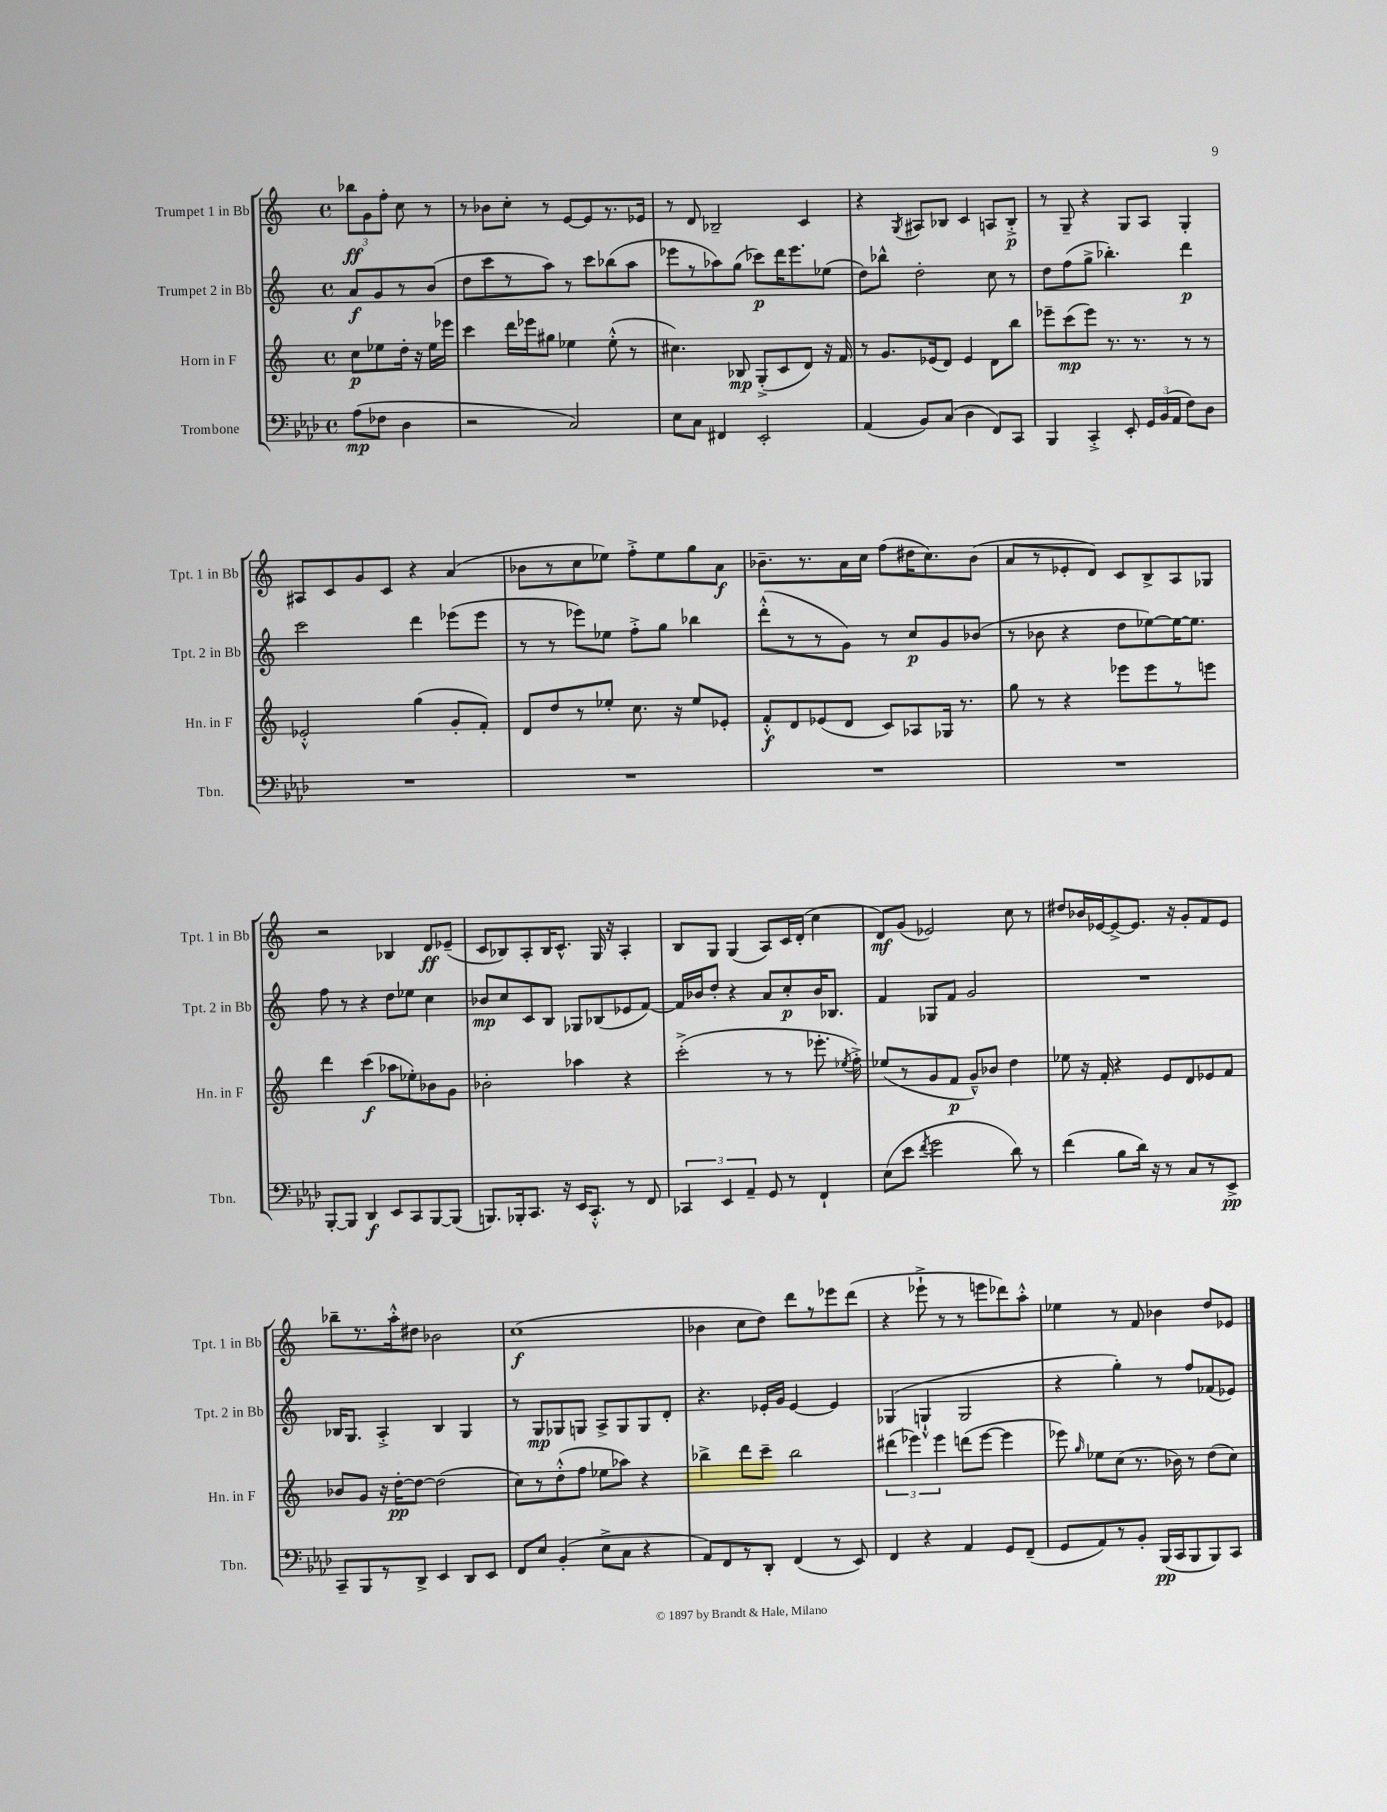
<<
\new StaffGroup <<
\new Staff = "s0" \with { instrumentName = "Trumpet 1 in Bb" shortInstrumentName = "Tpt. 1 in Bb" } {
    \clef treble \key c \major \defaultTimeSignature \time 4/4 \partial 2
    \autoBeamOff \tuplet 3/2 { bes''8[\ff g'8 f''8]-. } c''8 r8 |
    r8 bes'8[ c''8]-. r8 e'8[~ e'8 r8. ees'16] |
    r8 d'8 bes2-- c'4 |
    r4 \acciaccatura { g8 } ais8[ bes8] c'4 a8[ bes8]-.->\p |
    r8 g8-- r4 g8[ a8] g4-. |
    ais8[ c'8 g'8 c'8] r4 a'4( |
    bes'8[ r8 c''8 ees''8]) f''8[-.-> ees''8 g''8 a'8]\f |
    bes'8.[-- r8. a'16 c''16] f''8[( dis''16 c''8.) bes'8]( |
    a'8[ r8 ees'8-. d'8]) c'8[ b8-> a8 ges8] |
    r2 bes4 d'8[\ff ees'8]--( |
    c'8[ bes8) a8-. bes16 c'8.]-^ g16 r16 a4-. |
    b8[ g8] g4( a8[) c'16 d'16]-.( c''4 |
    d'8[\mf) g'8]( ees'2) c''8 r8 |
    dis''8[ bes'16 ees'16~ ees'8~-> ees'8.] r16 g'8[-. f'8 ees'8] |
    bes''8[-- r8. a''16-.-^ dis''8] bes'2 |
    c''1\f( |
    bes'4 c''8[ d''8]) d'''8[ r8 ees'''8 d'''8]( |
    r4 ees'''8-!-> r8 r8 e'''8[ des'''8) a''8]-.-^ |
    ees''4 r8 f'8 bes'4 d''8[ ees'8] \bar "|." |
}
\new Staff = "s1" \with { instrumentName = "Trumpet 2 in Bb" shortInstrumentName = "Tpt. 2 in Bb" } {
    \clef treble \key c \major \defaultTimeSignature \time 4/4 \partial 2
    \autoBeamOff a'8[\f g'8 r8 b'8]( |
    d''8[ c'''8 r8 a''8]) r8 c'''8[ bes''8( a''8] |
    ees'''8[ r8 aes''8) g''8]( ces'''8[\p) d'''16 ees'''8. ees''8]( |
    d''8[) bes''8]-^ d''2-. c''8 r8 |
    d''8[ f''8( g''8]-> bes''4.-.) d'''4\p |
    c'''2 d'''4 ees'''8[( ees'''8] |
    r8 r8 ees'''8[) ees''8] f''8[-.-> g''8] bes''4 |
    d'''8[-.-^( r8 r8 g'8]) r8 c''8[\p g'8 bes'8]( |
    r8 bes'8 r4 d''8[ ees''8~) ees''16~ ees''8.] |
    f''8 r8 r4 d''8[ ees''8] c''4 |
    bes'8[\mp c''8 c'8 b8] ges8[ bes8( ees'8 f'8]~) |
    f'16[ bes'16 d''8]-. r4 a'8[ c''8-.\p bes'16 bes8.] |
    f'4 ges8[ f'8] g'2 |
    R1 |
    bes16[ g8.] a4-.-> bes4 g4 |
    r8 g8[\mp ges8 g8] a8[-> g8 g8 d'8]-. |
    r4. ees'16[-. g'16] ees'4~ ees'4 |
    ges4( g4-!-^ g2 |
    r4 g''4-.) r8 f''8[ fes'8( ees'8]) \bar "|." |
}
\new Staff = "s2" \with { instrumentName = "Horn in F" shortInstrumentName = "Hn. in F" } {
    \clef treble \key c \major \defaultTimeSignature \time 4/4 \partial 2
    \autoBeamOff c''8[\p ees''8 d''16]-. r16 ees''16[ ees'''16] |
    c'''4 d'''16[ ees'''16 gis''8] ees''4 ees''8-.-^( r8 |
    cis''4.) bes8\mp g8[-.->( c'8 d'8]) r16 f'16 |
    r8 g'8.[ ees'16( d'8]) ees'4 d'8[ b''8] |
    ees'''8[-- c'''8\mp( ees'''8]) r8. r8. r8 r8 |
    ees'2-.-^ g''4( g'8[-. f'8]-.) |
    d'8[ d''8 r8 ees''8]-. c''8. r16 ees''8[ ees'8]-. |
    f'8[-.-^\f d'8 ees'8( d'8] c'8[) aes8 ges16] r8. |
    g''8 r8 r4 ees'''8[ ees'''8 r8 e'''8] |
    d'''4 c'''4\f( aes''8[ ees''8-.) bes'8 g'8] |
    bes'2-. aes''4 r4 |
    c'''2-.->( r8 r8 ees'''8.-. \acciaccatura { ees''8 } f''16-.->) |
    ees''8[( r8 g'8 f'8]\p g'8[---^) bes'8] d''4 |
    ees''8 r16 f'16-. r4 e'8[ d'8 ees'8 f'8] |
    bes'8[ g'8] r16 d''16[~-.\pp d''8]~ d''2( |
    c''8[) r8 d''8-.-^( f''8] ees''8[ aes''8]) r4 |
    bes''4-> d'''8[ c'''8]-- bes''2 |
    \tuplet 3/2 { dis'''4( ees'''4) ees'''4 } d'''8[( ees'''8]~ ees'''4 |
    ees'''8) \grace { g''16 } ees''8[ c''8]( r8. bes'16) r8 d''8[( c''8]) \bar "|." |
}
\new Staff = "s3" \with { instrumentName = "Trombone" shortInstrumentName = "Tbn." } {
    \clef bass \key aes \major \defaultTimeSignature \time 4/4 \partial 2
    \autoBeamOff aes8[\mp( fes8] des4 |
    r2 c2) |
    ees8[ c8] fis,4 ees,2-. |
    aes,4( bes,8[) c8]( des4 f,8[) c,8] |
    bes,,4 c,4-.-> ees,8-. \tuplet 3/2 { g,16[ bes,16( aes,16] } f8[) des8] |
    R1 |
    R1 |
    R1 |
    R1 |
    bes,,8[~-. bes,,8] des,4\f ees,8[ c,8 bes,,8~ bes,,8]( |
    b,,8.[) bes,,16-. c,8.] r16 ees,16[ c,8.]-.-^ r8 f,8 |
    \tuplet 3/2 { ces,4 ees,4 aes,4-- } g,8 r8 f,4-! |
    ees8[( ees'8] \acciaccatura { f'8 } g'2 des'8) r8 |
    f'4( bes8[ des'16]) r16 r8 c8[ r8 ees,8]->\pp |
    c,8[-- bes,,8 r8 des,8]-> ees,4 des,8[ ees,8] |
    f,8[ ees8] bes,4-.( ees8[-> c8] r4 |
    aes,8[) f,8 r8 des,8]-. f,4( r8 ees,8) |
    f,4 r4 aes,4 g,8[ f,8]--( |
    g,8[ aes,8) r8 bes,8]-. bes,,16[\pp( c,16 bes,,8 bes,,8) c,8] \bar "|." |
}
>>
>>
\layout { \context { \Score \remove "Bar_number_engraver" } }
